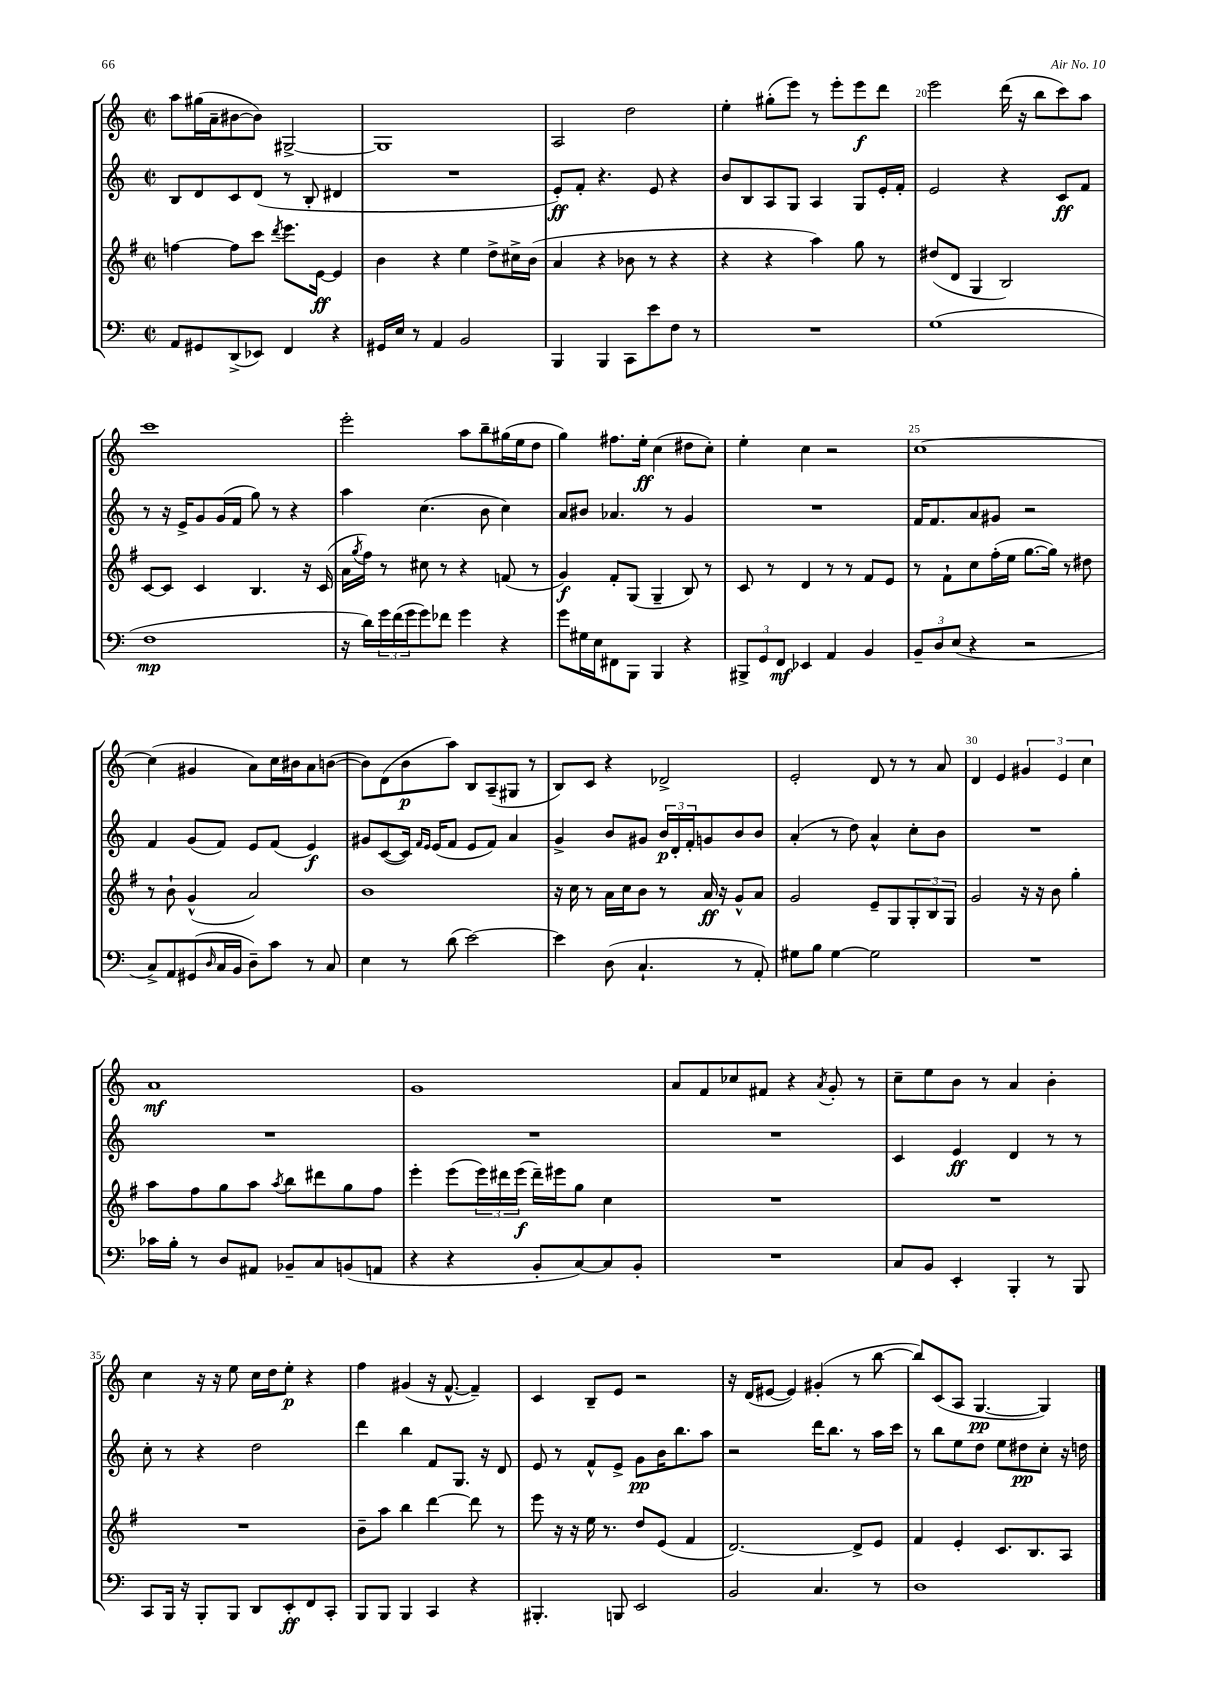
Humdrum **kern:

**kern	**kern	**kern	**kern
*staff4	*staff3	*staff2	*staff1
*clefF4	*clefG2	*clefG2	*clefG2
*k[]	*k[f#]	*k[]	*k[]
*M2/2	*M2/2	*M2/2	*M2/2
*met(c|)	*met(c|)	*met(c|)	*met(c|)
8AA	[4ff	8B	8aa
8GG#	.	8d	(16gg#
.	.	.	16a~
(8DD^	8ff]	8c	[8b#
8EE-)	8ccc	(8d	8b#])
.	8qddd	.	.
4FF	8.eee	8r	[2G#^
.	.	8B'	.
.	[16e	.	.
4r	4e]	4d#	.
=	=	=	=
16GG#	4b	1r	1G#]
16E	.	.	.
8r	.	.	.
4AA	4r	.	.
2BB	4ee	.	.
.	8dd^	.	.
.	16cc#^	.	.
.	(16b	.	.
=	=	=	=
4BBB	4a	8e')	2A
.	.	8f'	.
4BBB	4r	4.r	.
8CC	8b-	.	2dd
8e	8r	8e	.
8F	4r	4r	.
8r	.	.	.
=	=	=	=
1r	4r	8b	4ee'
.	.	8B	.
.	4r	8A	(8gg#'
.	.	8G	8eee)
.	4aa)	4A	8r
.	.	.	8eee'
.	8gg	8G	8eee
.	8r	16e'	8ddd
.	.	16f'	.
=	=	=	=
(1G	(8dd#	2e	2eee
.	8d	.	.
.	4G	.	.
.	2B)	4r	(16ddd
.	.	.	16r
.	.	.	8bb
.	.	8c	8ccc)
.	.	8f	8aa
=	=	=	=
1F	[8c	8r	1ccc
.	8c]	16r	.
.	.	16e^	.
.	4c	8g	.
.	.	(16g	.
.	.	16f	.
.	4.B	8gg)	.
.	.	8r	.
.	.	4r	.
.	16r	.	.
.	(16c	.	.
=	=	=	=
16r	16a	4aa	2eee'
.	8qgg	.	.
16d)	16ff#)	.	.
24g	8r	.	.
(24f	.	.	.
24g	.	.	.
8g)	8cc#	(4.cc	.
8f-	8r	.	.
4g	4r	.	8aa
.	.	8b	8bb~
4r	(8f	4cc)	(16gg#
.	.	.	16ee
.	8r	.	8dd
=	=	=	=
8g	4g)	8a	4gg)
16G#	.	8b#	.
16E	.	.	.
8FF#	8f#'	4.a-	8.ff#
8BBB	(8G	.	.
.	.	.	16ee'
4BBB	4G~	.	(4cc
.	.	8r	.
4r	8B)	4g	8dd#
.	8r	.	8cc')
=	=	=	=
12BBB#^	8c	1r	4ee'
12GG	.	.	.
.	8r	.	.
12FF	.	.	.
4EE-	4d	.	4cc
4AA	8r	.	2r
.	8r	.	.
4BB	8f#	.	.
.	8e	.	.
=	=	=	=
12BB~	8r	16f	[1cc
.	.	8.f	.
12D	.	.	.
.	8f#`	.	.
(12E	.	.	.
4r	8cc	8a	.
.	(16ff#'	8g#	.
.	16ee	.	.
2r	[8.gg	2r	.
.	16gg])	.	.
.	8r	.	.
.	8dd#	.	.
=	=	=	=
8C^)	8r	4f	(4cc]
8AA	8b`	.	.
(8GG#	(4g^^	(8g	4g#
16qqD	.	.	.
16C	.	8f)	.
16BB	.	.	.
8D~)	2a)	8e	8a)
8c	.	(8f	16cc
.	.	.	16b#
8r	.	4e)	8a
8C	.	.	([8b
=	=	=	=
4E	1b	8g#	8b])
.	.	([8c	(8d
8r	.	16c])	8b
.	.	16qqf	.
.	.	16qqe	.
.	.	(16e	.
(8d	.	8f	8aa)
[2e)	.	8e	8B
.	.	8f)	(8A~
.	.	4a	8G#
.	.	.	8r
=	=	=	=
4e]	16r	4g^	8B)
.	16cc	.	.
.	8r	.	8c
(8D	16a	8b	4r
.	16cc	.	.
4.C`	8b	8g#	.
.	8r	24b	2d-^
.	.	24d'	.
.	.	24f'	.
.	16a	8g	.
.	16r	.	.
8r	8g^^	8b	.
8AA')	8a	8b	.
=	=	=	=
8G#	2g	(4a'	2e'
8B	.	.	.
[4G#	.	8r	.
.	.	8dd)	.
2G#]	8e~	4a^^	8d
.	8G	.	8r
.	12G'	8cc'	8r
.	12B	.	.
.	.	8b	8a
.	12G	.	.
=	=	=	=
1r	2g	1r	4d
.	.	.	4e
.	16r	.	6g#
.	16r	.	.
.	8b	.	.
.	.	.	6e
.	4gg'	.	.
.	.	.	6cc
=	=	=	=
16c-	8aa	1r	1a
16B'	.	.	.
8r	8ff#	.	.
8D	8gg	.	.
8AA#	8aa	.	.
.	8qaa	.	.
8BB-~	8bb	.	.
8C	8ddd#	.	.
(8BB	8gg	.	.
8AA	8ff#	.	.
=	=	=	=
4r	4eee'	1r	1g
4r	(8eee	.	.
.	24eee)	.	.
.	24ddd#	.	.
.	(24eee	.	.
8BB'	16ddd#~)	.	.
.	16eee#	.	.
[8C)	8gg	.	.
8C]	4cc	.	.
8BB'	.	.	.
=	=	=	=
1r	1r	1r	8a
.	.	.	8f
.	.	.	8cc-
.	.	.	8f#
.	.	.	4r
.	.	.	8qa
.	.	.	8g'
.	.	.	8r
=	=	=	=
8C	1r	4c	8cc~
8BB	.	.	8ee
4EE'	.	4e	8b
.	.	.	8r
4BBB'	.	4d	4a
8r	.	8r	4b'
8BBB	.	8r	.
=	=	=	=
8CC	1r	8cc'	4cc
16BBB	.	8r	.
16r	.	.	.
8BBB'	.	4r	16r
.	.	.	16r
8BBB	.	.	8ee
8DD	.	2dd	16cc
.	.	.	16dd
8EE'	.	.	8ee'
8FF	.	.	4r
8CC'	.	.	.
=	=	=	=
8BBB	8b~	4ddd	4ff
8BBB	8aa	.	.
4BBB	4bb	4bb	(4g#
4CC	[4ddd	8f	16r
.	.	.	[8.f^^
.	.	8.G	.
4r	8ddd]	.	4f~])
.	.	16r	.
.	8r	8d	.
=	=	=	=
4.BBB#'	8eee	8e	4c
.	16r	8r	.
.	16r	.	.
.	16ee	8f^^	8B~
.	8.r	.	.
8BBB	.	8e^	8e
2EE	8dd	8g	2r
.	(8e	16b	.
.	.	8.bb	.
.	4f#	.	.
.	.	8aa	.
=	=	=	=
2BB	[2.d)	2r	16r
.	.	.	(16d
.	.	.	[8e#
.	.	.	4e#])
4.C	.	16ddd	(4g#'
.	.	8.bb	.
.	8d^]	8r	8r
8r	8e	16aa	[8bb
.	.	16ccc	.
=	=	=	=
1D	4f#	8r	8bb])
.	.	8bb	(8c
.	4e'	8ee	8A
.	.	8dd	[4.G
.	8.c	8ee	.
.	.	8dd#	.
.	8.B	.	.
.	.	8cc'	4G])
.	8A	16r	.
.	.	16dd	.
==	==	==	==
*-	*-	*-	*-
